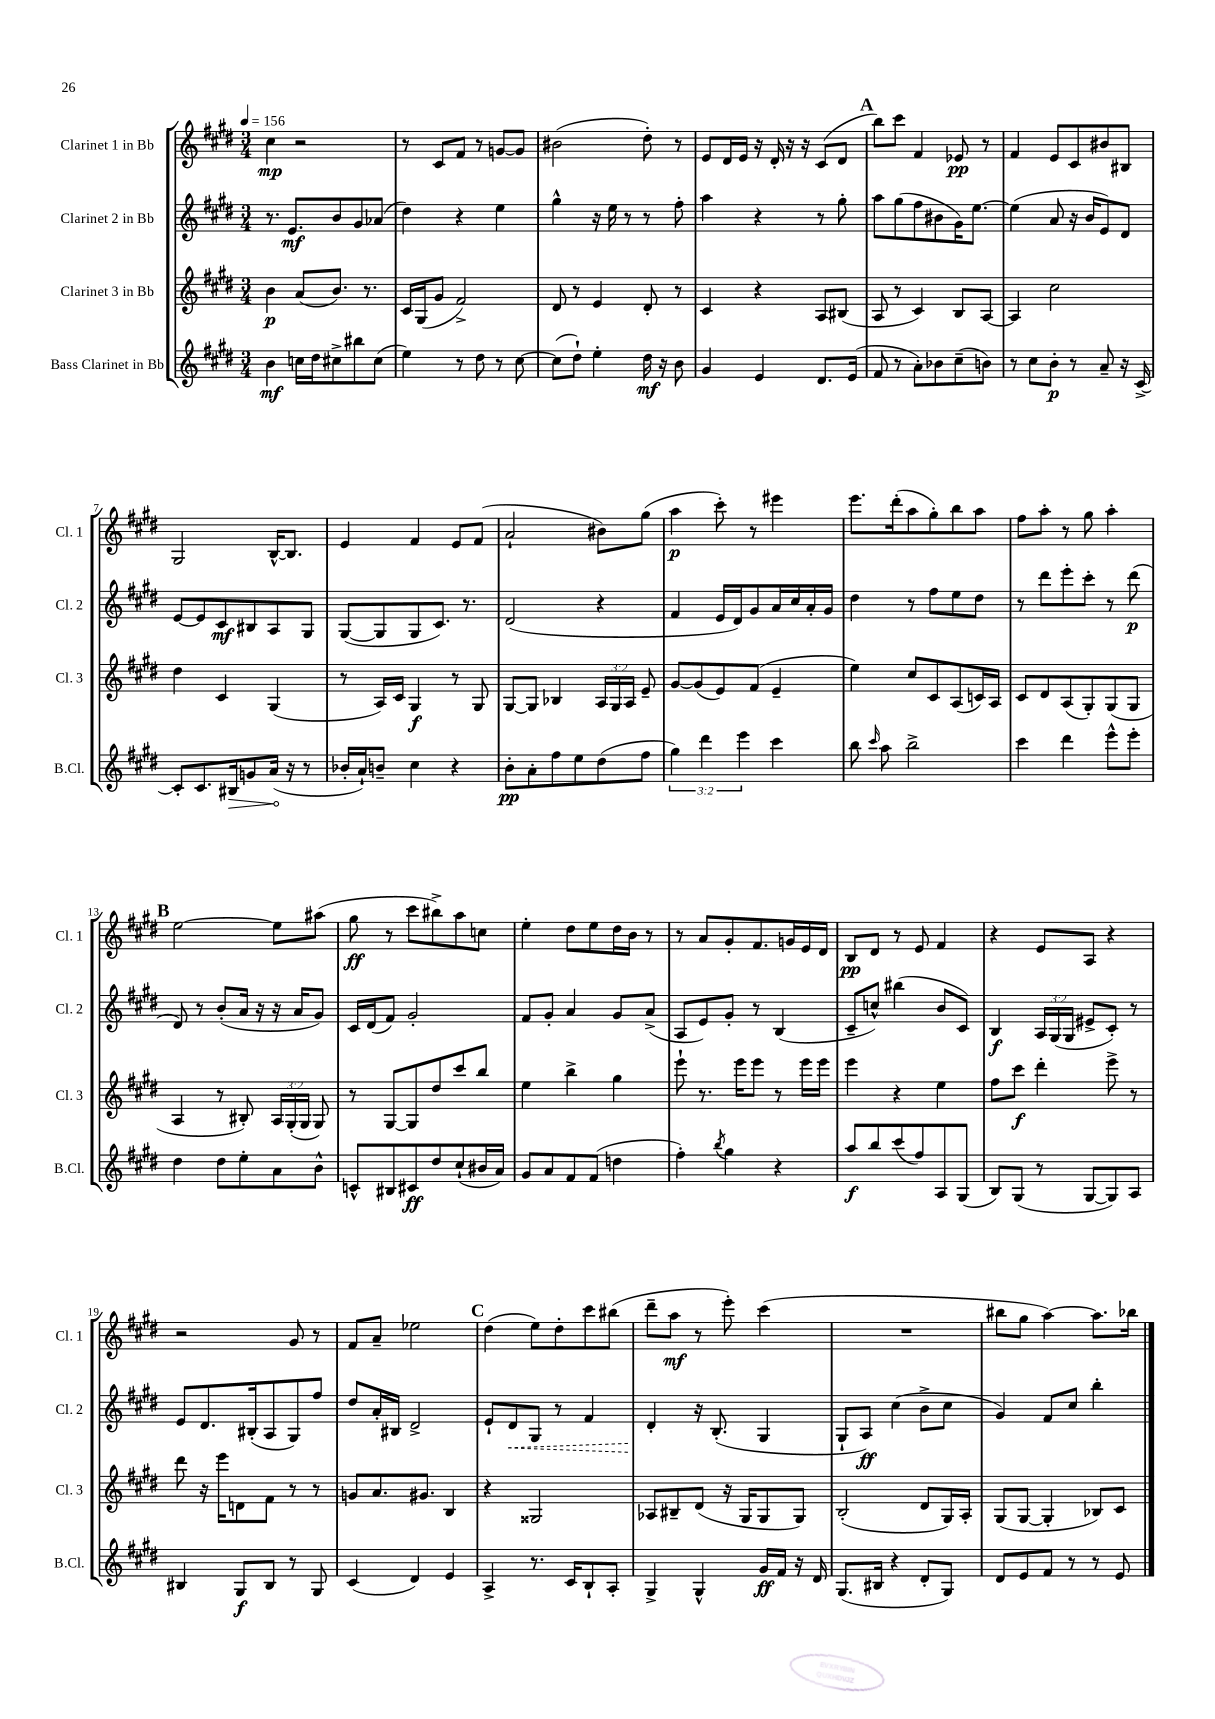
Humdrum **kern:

**kern	**kern	**kern	**kern
*staff4	*staff3	*staff2	*staff1
*clefG2	*clefG2	*clefG2	*clefG2
*k[f#c#g#d#]	*k[f#c#g#d#]	*k[f#c#g#d#]	*k[f#c#g#d#]
*M3/4	*M3/4	*M3/4	*M3/4
*MM156	*MM156	*MM156	*MM156
4b	4b	8.r	4cc#
.	.	8.e	.
16cc	(8a	.	2r
16dd#	.	.	.
8cc#^	8.b)	8b	.
8bb#	.	8g#	.
.	8.r	.	.
(8cc#	.	(8a-	.
=	=	=	=
4ee)	16c#	4dd#)	8r
.	(16G#	.	.
.	8g#	.	8c#
8r	2f#^)	4r	8f#
8dd#	.	.	8r
8r	.	4ee	[8g
[8cc#	.	.	8g]
=	=	=	=
(8cc#]	8d#	4gg#^^	(2b#
8dd#`)	8r	.	.
4ee'	4e	16r	.
.	.	16ee	.
.	.	8r	.
16dd#	8d#'	8r	8dd#')
16r	.	.	.
8b	8r	8ff#'	8r
=	=	=	=
4g#	4c#	4aa	8e
.	.	.	16d#
.	.	.	16e
4e	4r	4r	16r
.	.	.	16d#'
.	.	.	16r
.	.	.	16r
8.d#	8A	8r	(8c#
.	(8B#	8gg#'	8d#
(16e	.	.	.
=	=	=	=
8f#	8A	8aa	8bb)
8r	8r	(8gg#	8ccc#
8a')	4c#)	8ff#	4f#
8b-	.	8b#	.
(8cc#~	8B	16g#)	8e-
.	.	[8.ee	.
8b)	[8A	.	8r
=	=	=	=
8r	4A]	(4ee]	4f#
8cc#	.	.	.
8b'	2cc#	8a	8e
8r	.	16r	8c#
.	.	16b	.
8a~	.	8e)	8b#
16r	.	8d#	8B#
[16c#^	.	.	.
=	=	=	=
8c#']	4dd#	[8e	2G#
8.c#	.	8e]	.
.	4c#	8c#	.
16B#	.	.	.
8g	.	8B#	.
(16a	(4G#	8A	[16B^^
16r	.	.	8.B]
8r	.	8G#	.
=	=	=	=
16b-'	8r	([8G#	4e
16a`)	.	.	.
8b~	16A)	8G#]	.
.	16c#	.	.
4cc#	4G#	8G#	4f#
.	.	8.c#)	.
4r	8r	.	8e
.	.	8.r	.
.	8G#	.	(8f#
=	=	=	=
8b'	[8G#	(2d#	2a`
8a'	8G#]	.	.
8ff#	4B-	.	.
8ee	.	.	.
(8dd#	24A	4r	8b#)
.	24G#	.	.
.	24A	.	.
8ff#	8e~	.	(8gg#
=	=	=	=
6gg#)	[8g#	4f#	4aa
.	(8g#]	.	.
6ddd#	.	.	.
.	8e)	16e	8ccc#')
.	.	16d#)	.
6eee	.	.	.
.	(8f#	8g#	8r
4ccc#	4e~	16a	4eee#
.	.	16cc#	.
.	.	16a'	.
.	.	16g#	.
=	=	=	=
8bb	4ee)	4dd#	8.eee
16qqccc#	.	.	.
8aa	.	.	.
.	.	.	(16ddd#'
2bb^	8cc#	8r	8aa
.	8c#	8ff#	8gg#')
.	(8A	8ee	8bb
.	16c)	8dd#	8aa
.	16A	.	.
=	=	=	=
4ccc#	8c#	8r	8ff#
.	8d#	8ddd#	8aa'
4ddd#	(8A	8eee'	8r
.	8G#')	8ccc#'	8gg#
8eee^^	(8G#	8r	4aa'
8eee'	8G#	(8ddd#	.
=	=	=	=
4dd#	4A	8d#)	[2ee
.	.	8r	.
8dd#	8r	(8b'	.
8ee'	8B#')	16a	.
.	.	16r	.
8a	24A	16r	8ee]
.	(24G#'	.	.
.	.	16a	.
.	24G#	.	.
8b^^	8G#)	8g#)	(8aa#
=	=	=	=
8c^^	8r	16c#	8gg#
.	.	(16d#	.
8B#	[8G#	8f#)	8r
8c#	8G#]	2g#'	8ccc#
8dd#	8dd#	.	8bb#^)
(8cc#`	8ccc#	.	8aa
16b#	8bb	.	8cc
16a)	.	.	.
=	=	=	=
8g#	4ee	8f#	4ee'
8a	.	8g#'	.
8f#	4bb^	4a	8dd#
(8f#	.	.	8ee
4dd	4gg#	8g#	16dd#
.	.	.	16b
.	.	(8a^	8r
=	=	=	=
4ff#')	8eee`	8A	8r
.	8.r	8e)	8a
8qbb	.	.	.
4gg#	.	8g#'	8g#'
.	16eee	.	.
.	8eee	8r	8.f#
4r	8r	(4B	.
.	.	.	16g
.	16eee	.	16e
.	16eee	.	16d#
=	=	=	=
8aa	4eee	8c#~	8B
8bb	.	8cc^^)	8d#
(8ccc#	4r	(4bb#	8r
8ff#)	.	.	8e
8A	4ee	8b	4f#
(8G#	.	8c#)	.
=	=	=	=
8B)	8ff#	4B	4r
(8G#	8ccc#	.	.
8r	4ddd#'	24A	8e
.	.	(24G#	.
.	.	24G#	.
[8G#	.	8e#^	8A
8G#])	8eee^	8c#')	4r
8A	8r	8r	.
=	=	=	=
4B#	8ddd#	8e	2r
.	16r	8.d#	.
.	16eee	.	.
8G#	8d	.	.
.	.	(16B#'	.
8B#	8f#	8A	.
8r	8r	8G#)	8g#
8G#	8r	8ff#	8r
=	=	=	=
(4c#	8g	8dd#	8f#
.	8.a	16a'	8a~
.	.	16B#	.
4d#)	.	2d#^	2ee-
.	8.g#	.	.
4e	4B	.	.
=	=	=	=
4A^	4r	8e`	(4dd#
.	.	8d#	.
8.r	2G##	8G#	8ee)
.	.	8r	8dd#'
16c#	.	.	.
8B`	.	4f#	8ccc#
8A'	.	.	(8bb#
=	=	=	=
4G#^	8A-	4d#'	8ddd#~
.	8B#~	.	8aa
4G#^^	(8d#	16r	8r
.	.	(8.B'	.
.	16r	.	8eee')
.	16G#	.	.
16g#	8G#	4G#	(4ccc#
16f#	.	.	.
16r	8G#)	.	.
16d#	.	.	.
=	=	=	=
(8.G#	(2B'	8G#`	2.r
.	.	8A)	.
16B#	.	.	.
4r	.	(4cc#	.
8d#'	8d#	8b^	.
8G#)	16G#)	8cc#	.
.	16A'	.	.
=	=	=	=
8d#	(8G#	4g#)	8bb#
8e	[8G#	.	8gg#
8f#	4G#']	8f#	[4aa)
8r	.	8cc#	.
8r	8B-)	4bb'	8.aa]
8e	8c#	.	.
.	.	.	16bb-
==	==	==	==
*-	*-	*-	*-
